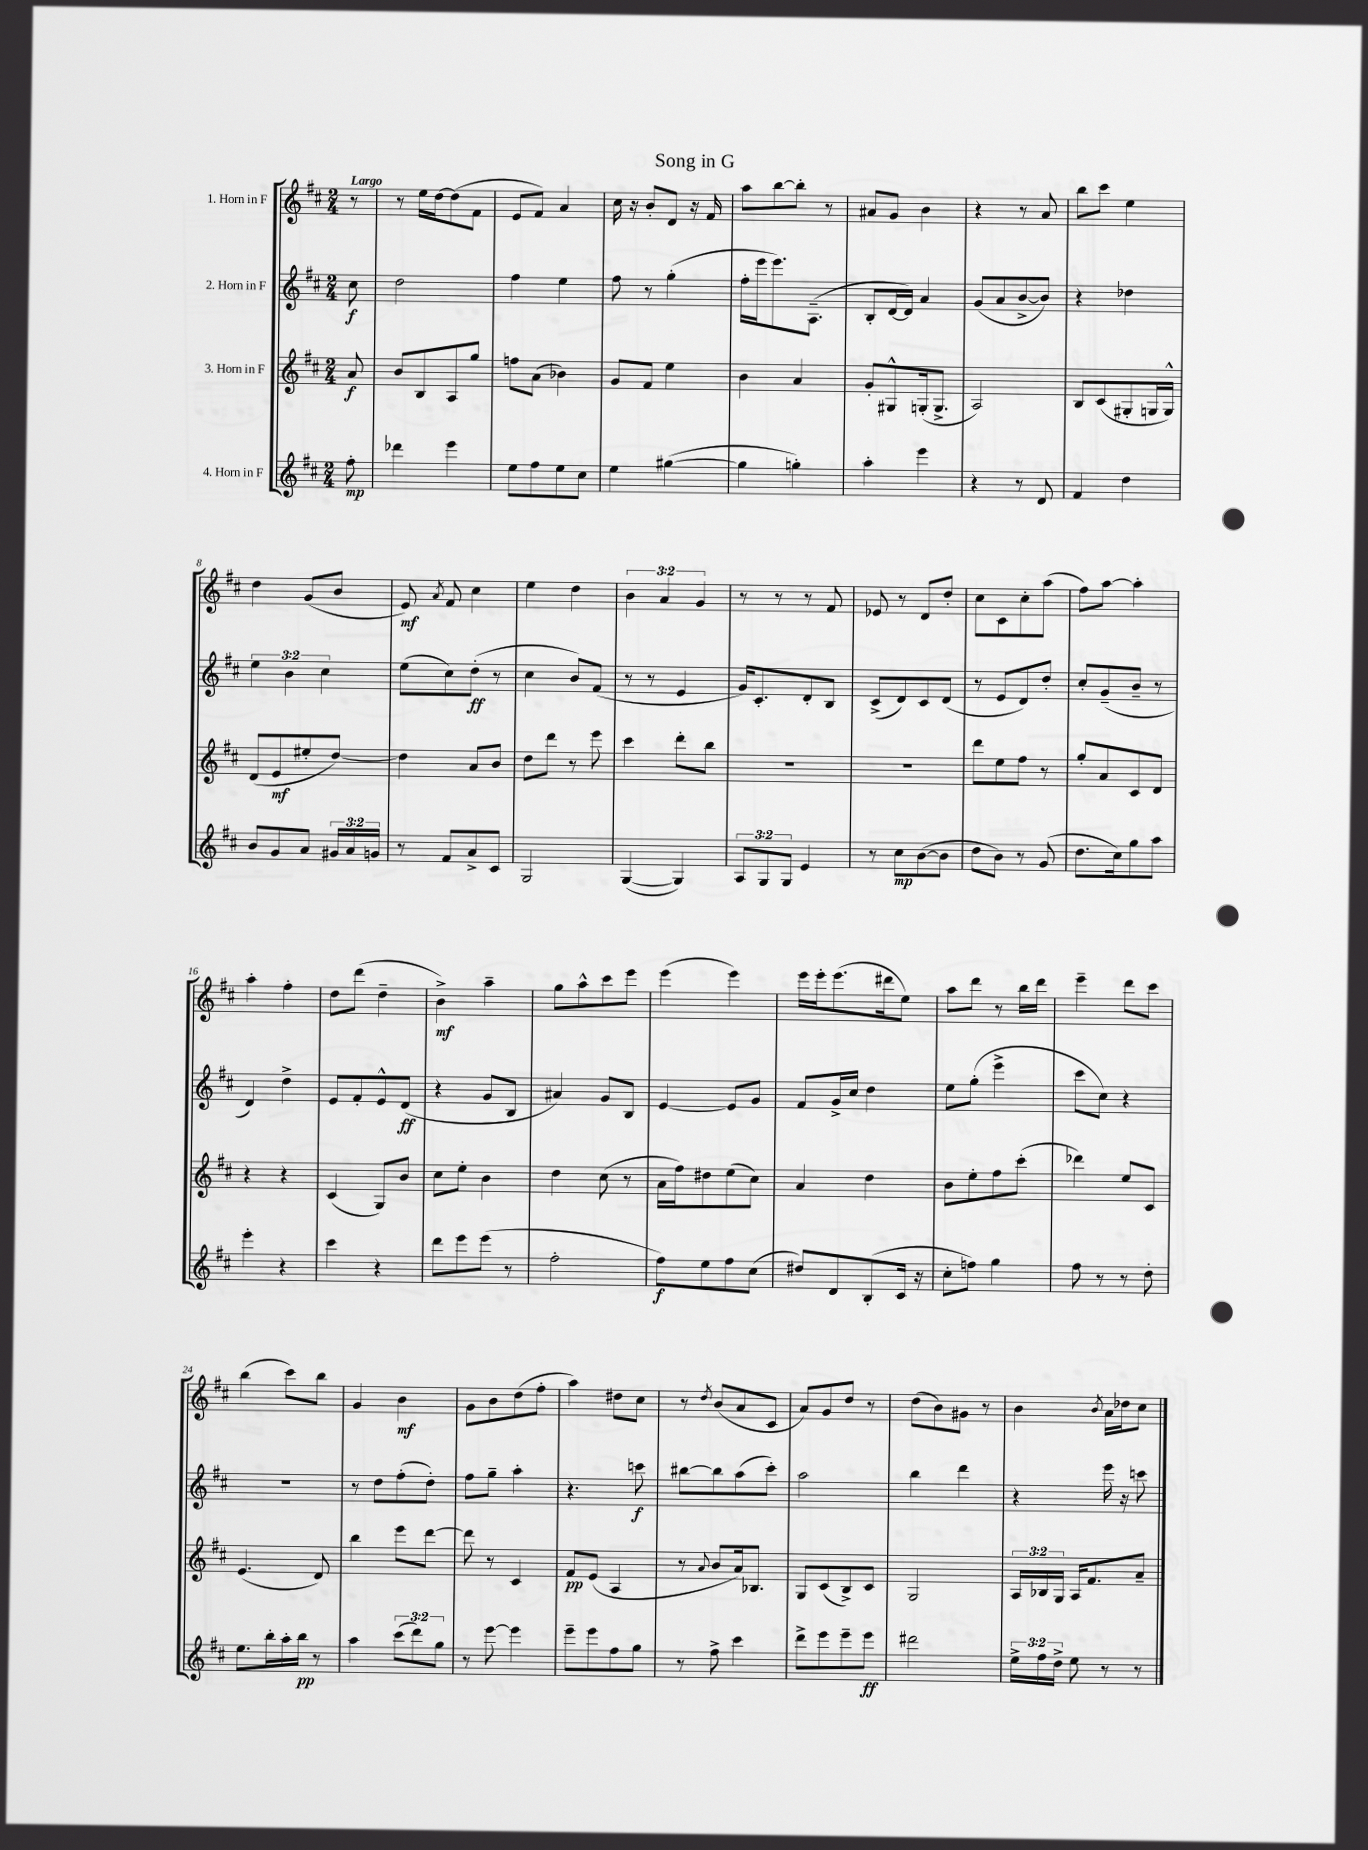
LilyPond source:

\header { title = "Song in G" }
<<
\new StaffGroup <<
\new Staff = "s0" \with { instrumentName = "1. Horn in F" } {
    \clef treble \key d \major \numericTimeSignature \time 2/4 \override Staff.TupletNumber.text = #tuplet-number::calc-fraction-text \partial 8 \tempo "Largo"
    \autoBeamOff r8 |
    r8 e''16[ d''16~ d''8( fis'8] |
    e'8[ fis'8]) a'4 |
    cis''16 r16 b'8[-. d'8] r16 fis'16 |
    a''8[ b''8~ b''8]-. r8 |
    ais'8[ g'8] b'4 |
    r4 r8 a'8 |
    b''8[ cis'''8] e''4 |
    d''4 g'8[( b'8] |
    e'8\mf) \acciaccatura { a'8 } fis'8 cis''4 |
    e''4 d''4 |
    \tuplet 3/2 { b'4 a'4 g'4 } |
    r8 r8 r8 fis'8 |
    ees'8 r8 d'8[ d''8]-. |
    cis''8[ cis'8 cis''8-. a''8]( |
    fis''8[) a''8]~ a''4-. |
    a''4-. fis''4-. |
    d''8[ d'''8]( d''4-- |
    b'4->\mf) a''4-- |
    g''8[ a''8-^ cis'''8 e'''8] |
    e'''4( e'''4) |
    e'''16[ e'''16-. e'''8.( dis'''16 e''8]) |
    a''8[ d'''8] r8 b''16[ d'''16] |
    e'''4-- d'''8[ cis'''8] |
    b''4( cis'''8[) b''8] |
    g'4 b'4\mf |
    g'8[ b'8 d''8( fis''8]-. |
    a''4) dis''8[ cis''8] |
    r8 \acciaccatura { d''8 } b'8[( a'8 cis'8] |
    a'8[) g'8 d''8] r8 |
    d''8[( b'8) gis'8] r8 |
    b'4 \acciaccatura { b'8 } a'16[ des''16 cis''8] \bar "|." |
}
\new Staff = "s1" \with { instrumentName = "2. Horn in F" } {
    \clef treble \key d \major \numericTimeSignature \time 2/4 \override Staff.TupletNumber.text = #tuplet-number::calc-fraction-text \partial 8
    \autoBeamOff cis''8\f |
    d''2 |
    fis''4 e''4 |
    fis''8 r8 g''4-.( |
    fis''16[-. e'''16 e'''8.) a8.]--( |
    b8[-. d'16~ d'16]) a'4 |
    g'8[( a'8 b'8~-> b'8]) |
    r4 des''4 |
    \tuplet 3/2 { e''4 b'4 cis''4 } |
    e''8[( cis''8) d''8]-.\ff( r8 |
    cis''4 b'8[) fis'8]( |
    r8 r8 e'4 |
    g'16[) cis'8.-. d'8-. b8] |
    cis'8[->( d'8) cis'8 d'8]( |
    r8 e'8[ d'8) d''8]-. |
    cis''8[-. g'8--( b'8]-- r8 |
    d'4) d''4-> |
    e'8[ fis'8-. e'8-^ d'8]\ff( |
    r4 g'8[ b8] |
    ais'4) g'8[ b8] |
    e'4~ e'8[ g'8] |
    fis'8[ g'16-> cis''16] d''4 |
    e''8[ g''8]-.( e'''4-> |
    cis'''8[ cis''8]) r4 |
    R2 |
    r8 d''8[ fis''8-.( d''8]-.) |
    fis''8[ g''8]-- a''4-. |
    r4. c'''8\f |
    bis''8[~ bis''8 a''8( cis'''8]-.) |
    a''2 |
    b''4 d'''4 |
    r4 e'''16 r16 c'''8 \bar "|." |
}
\new Staff = "s2" \with { instrumentName = "3. Horn in F" } {
    \clef treble \key d \major \numericTimeSignature \time 2/4 \override Staff.TupletNumber.text = #tuplet-number::calc-fraction-text \partial 8
    \autoBeamOff a'8\f |
    b'8[ b8 a8 g''8] |
    f''8[ a'8]( bes'4) |
    g'8[ fis'8] e''4 |
    b'4 a'4 |
    g'8[-. gis8-^ g16-.( g8.]-> |
    a2) |
    b8[ cis'8( gis8-. g16 g16]-^) |
    d'8[( e'8\mf eis''8-. d''8]~) |
    d''4 a'8[ b'8] |
    d''8[ d'''8] r8 e'''8 |
    cis'''4 d'''8[-. b''8] |
    R2 |
    R2 |
    d'''8[ e''8 fis''8] r8 |
    g''8[-. a'8 cis'8 d'8] |
    r4 r4 |
    cis'4( g8[) b'8] |
    cis''8[ e''8]-. b'4 |
    d''4 cis''8( r8 |
    a'16[ fis''16) dis''8 e''8( cis''8]) |
    a'4 d''4 |
    b'8[ e''8-. fis''8 cis'''8]-.( |
    des'''4) e''8[ cis'8] |
    e'4.( d'8) |
    b''4 e'''8[ d'''8]~ |
    d'''8 r8 cis'4 |
    fis'8[\pp e'8]( a4 |
    r8 \appoggiatura { a'8 } b'8[ a'16) bes8.] |
    g8[ cis'8( b8->) cis'8] |
    g2 |
    \tuplet 3/2 { a16[ bes16 g16] } a16[ fis'8. a'8]-- \bar "|." |
}
\new Staff = "s3" \with { instrumentName = "4. Horn in F" } {
    \clef treble \key d \major \numericTimeSignature \time 2/4 \override Staff.TupletNumber.text = #tuplet-number::calc-fraction-text \partial 8
    \autoBeamOff fis''8-.\mp |
    des'''4 e'''4 |
    e''8[ fis''8 e''8 cis''8] |
    e''4 gis''4~( |
    gis''4 g''4-.) |
    a''4-. e'''4 |
    r4 r8 d'8 |
    fis'4 d''4 |
    b'8[ g'8 a'8] \tuplet 3/2 { gis'16[ a'16 g'16] } |
    r8 fis'8[ a'8-> cis'8] |
    g2 |
    g4~( g4) |
    \tuplet 3/2 { a8[ g8 g8] } e'4 |
    r8 cis''8[\mp b'8~( b'8] |
    d''8[ b'8]) r8 g'8( |
    d''8.[ cis''16) g''8 a''8] |
    e'''4-. r4 |
    cis'''4 r4 |
    d'''8[ e'''8 e'''8]( r8 |
    fis''2-. |
    fis''8[\f) e''8 fis''8 cis''8]( |
    dis''8[) d'8 b8-.( cis'16] r16 |
    cis''8[-. f''8]) g''4 |
    fis''8 r8 r8 d''8-. |
    e''8.[ b''16-. a''16-. b''16]\pp r8 |
    a''4 \tuplet 3/2 { cis'''8[( d'''8) g''8] } |
    r8 e'''8~ e'''4 |
    e'''8[-- e'''8 fis''8 g''8] |
    r8 fis''8-> cis'''4 |
    d'''8[-> e'''8 e'''8-- e'''8]\ff |
    dis'''2 |
    \tuplet 3/2 { e''16[-> fis''16 d''16]-> } e''8 r8 r8 \bar "|." |
}
>>
>>
